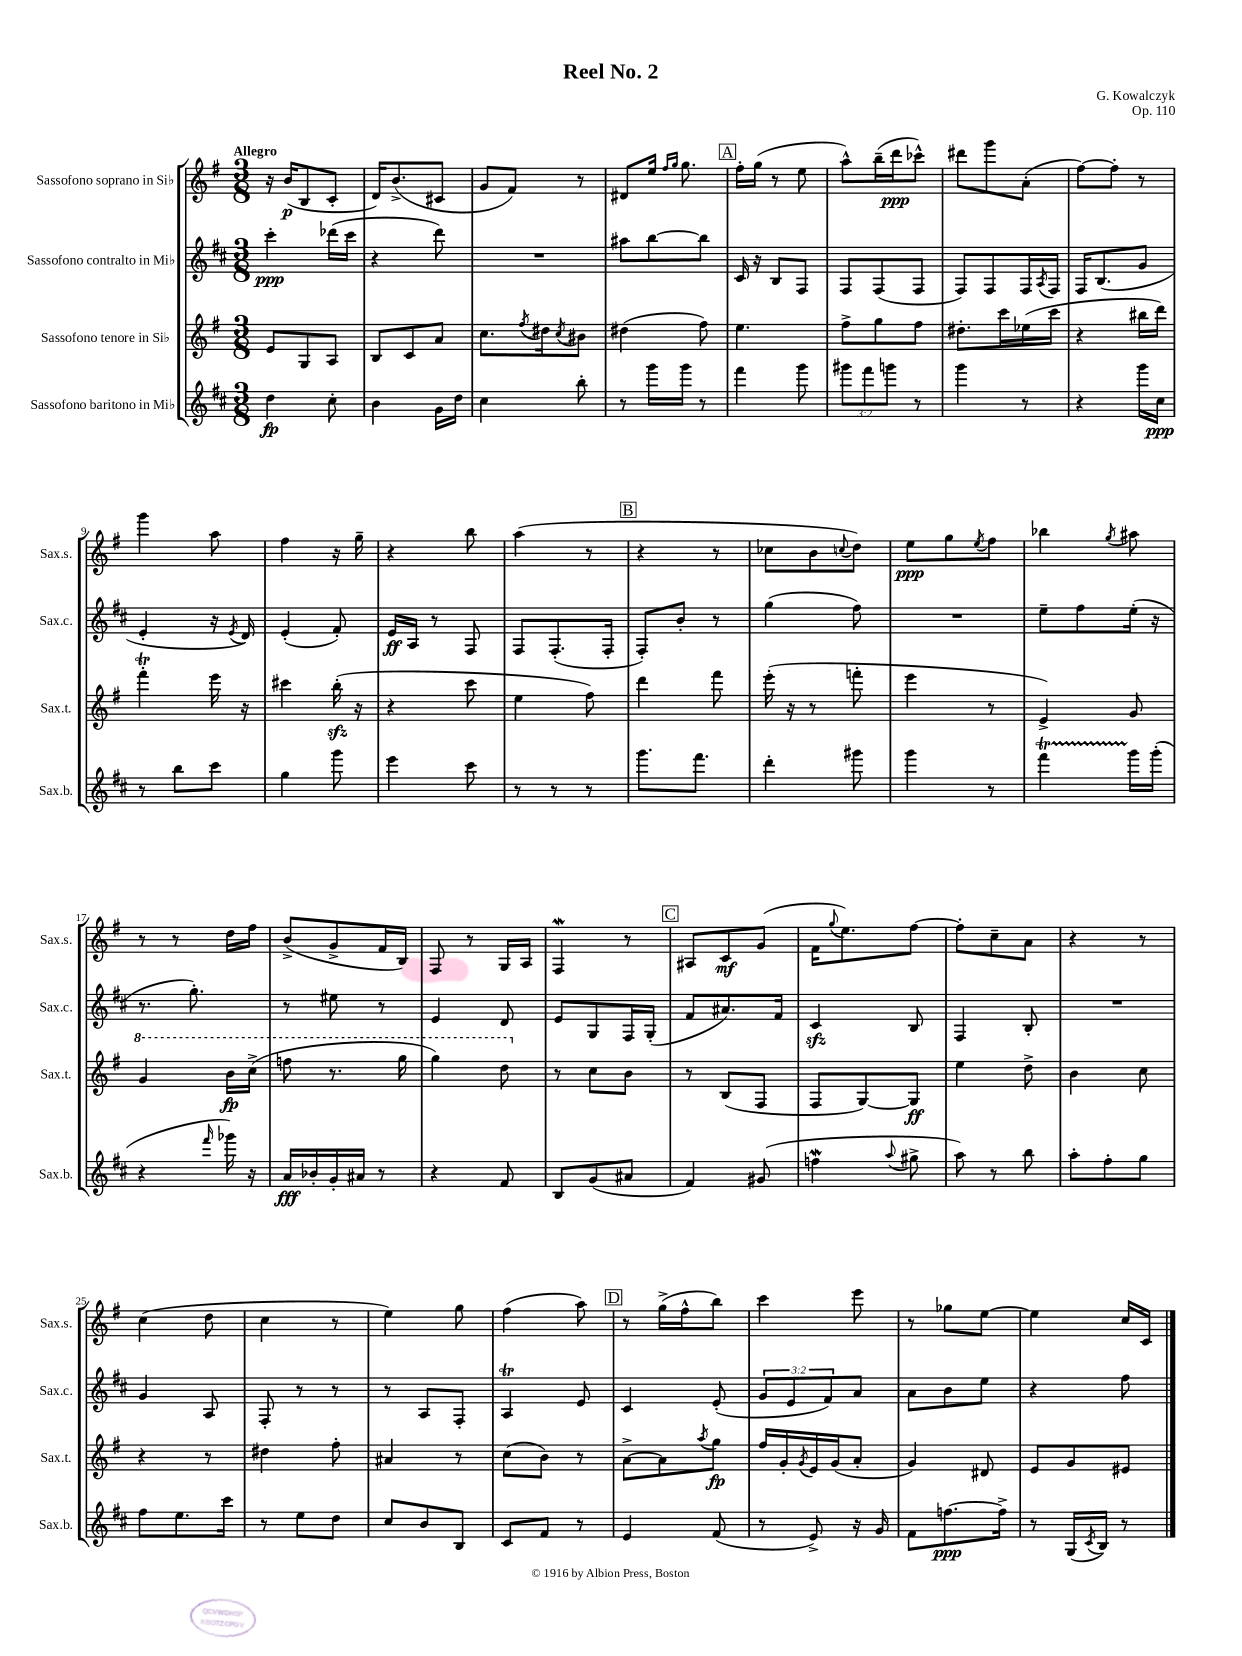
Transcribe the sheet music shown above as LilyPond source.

\header { title = "Reel No. 2" composer = "G. Kowalczyk" opus = "Op. 110" }
<<
\new StaffGroup <<
\new Staff = "s0" \with { instrumentName = "Sassofono soprano in Sib" shortInstrumentName = "Sax.s." } {
    \clef treble \key g \major \numericTimeSignature \time 3/8 \tempo "Allegro"
    r16 b'16\p( b8 c'8-. |
    d'16) b'8.->( cis'8 |
    g'8 fis'8) r8 |
    dis'8 e''16 \grace { fis''16 g''16 } g''8. |
    \mark \markup { \box "A" } fis''16-. g''16( r8 e''8 |
    a''8-^) b''16--( d'''16\ppp ces'''8-^) |
    dis'''8 g'''8 a'8-.( |
    fis''8~) fis''8-. r8 |
    g'''4 a''8 |
    fis''4 r16 g''16-- |
    r4 b''8 |
    a''4( r8 |
    \mark \markup { \box "B" } r4 r8 |
    ces''8 b'8 \appoggiatura { c''8 } d''8) |
    e''8\ppp g''8 \acciaccatura { e''8 } fis''8 |
    bes''4 \acciaccatura { g''8 } ais''8 |
    r8 r8 d''16 fis''16 |
    b'8->( g'8-> fis'16 b16) |
    fis8 r8 g16 a16 |
    fis4\mordent r8 |
    \mark \markup { \box "C" } ais8 c'8\mf g'8( |
    fis'16 \appoggiatura { g''8 } e''8.) fis''8~ |
    fis''8-. c''8-- a'8 |
    r4 r8 |
    c''4( d''8 |
    c''4 r8 |
    e''4) g''8 |
    fis''4( a''8) |
    \mark \markup { \box "D" } r8 g''16->( fis''16-^ b''8) |
    c'''4 e'''8 |
    r8 ges''8 e''8~ |
    e''4 c''16 c'16 \bar "|." |
}
\new Staff = "s1" \with { instrumentName = "Sassofono contralto in Mib" shortInstrumentName = "Sax.c." } {
    \clef treble \key d \major \numericTimeSignature \time 3/8 \override Staff.TupletNumber.text = #tuplet-number::calc-fraction-text
    cis'''4-.\ppp des'''16( cis'''16 |
    r4 d'''8) |
    R4. |
    ais''8 b''8~ b''8 |
    \mark \markup { \box "A" } cis'16 r16 b8 fis8 |
    fis8 fis8( fis8 |
    fis8) fis8 fis16 \acciaccatura { a8 } fis16 |
    fis16 b8.( g'8 |
    e'4-. r16 \acciaccatura { e'8 } d'16) |
    e'4-.( fis'8-.) |
    e'16\ff a16 r8 fis8 |
    fis8 fis8.-.( fis16-. |
    \mark \markup { \box "B" } fis8-.) b'8-. r8 |
    g''4( fis''8) |
    R4. |
    e''8-- fis''8 e''16-.( r16 |
    r8. g''8.-.) |
    r8 eis''8 r8 |
    e'4 d'8 |
    e'8 g8 fis16 g16-.( |
    \mark \markup { \box "C" } fis'8 ais'8.) fis'16 |
    cis'4\sfz b8 |
    fis4 b8-. |
    R4. |
    g'4 a8 |
    fis8-. r8 r8 |
    r8 a8 fis8-. |
    a4\trill e'8 |
    \mark \markup { \box "D" } cis'4 e'8-.( |
    \tuplet 3/2 { g'8 e'8 fis'8) } a'8 |
    a'8 b'8 e''8 |
    r4 fis''8 \bar "|." |
}
\new Staff = "s2" \with { instrumentName = "Sassofono tenore in Sib" shortInstrumentName = "Sax.t." } {
    \clef treble \key g \major \numericTimeSignature \time 3/8
    e'8 g8 a8 |
    b8 c'8 a'8 |
    c''8. \acciaccatura { fis''8 } dis''16 \acciaccatura { c''8 } bis'8 |
    dis''4( fis''8) |
    \mark \markup { \box "A" } e''4. |
    fis''8-> g''8 fis''8 |
    dis''8.-. c'''16 ees''16( c'''16 |
    r4 bis''16 d'''16) |
    fis'''4-.\trill e'''16 r16 |
    cis'''4 b''16-.\sfz( r16 |
    r4 c'''8 |
    e''4 fis''8) |
    \mark \markup { \box "B" } d'''4 fis'''8 |
    e'''16-.( r16 r8 f'''8-. |
    e'''4 r8 |
    e'4->) g'8 |
    \ottava #1 g''4 b''16\fp c'''16->( |
    f'''8 r8. g'''16 |
    g'''4) d'''8 \ottava #0 |
    r8 c''8 b'8 |
    \mark \markup { \box "C" } r8 b8( fis8 |
    fis8 g8~) g8\ff |
    e''4 d''8-> |
    b'4 c''8 |
    r4 r8 |
    dis''4 fis''8-. |
    ais'4 r8 |
    c''8( b'8) r8 |
    \mark \markup { \box "D" } a'8~-> a'8 \acciaccatura { a''8 } g''8\fp |
    fis''16 g'16-. \acciaccatura { g'8 } e'16 g'16( a'8-. |
    g'4) dis'8 |
    e'8 g'8 eis'8 \bar "|." |
}
\new Staff = "s3" \with { instrumentName = "Sassofono baritono in Mib" shortInstrumentName = "Sax.b." } {
    \clef treble \key d \major \numericTimeSignature \time 3/8 \override Staff.TupletNumber.text = #tuplet-number::calc-fraction-text
    d''4\fp cis''8-. |
    b'4 g'16 d''16 |
    cis''4 b''8-. |
    r8 g'''16 g'''16 r8 |
    \mark \markup { \box "A" } fis'''4 g'''8 |
    \tuplet 3/2 { gis'''8 fis'''8 g'''8 } r8 |
    g'''4 r8 |
    r4 g'''16 cis''16\ppp |
    r8 b''8 cis'''8 |
    g''4 g'''8 |
    e'''4 cis'''8 |
    r8 r8 r8 |
    \mark \markup { \box "B" } g'''8. fis'''8. |
    d'''4-. gis'''8 |
    g'''4 r8 |
    fis'''4\startTrillSpan g'''16\stopTrillSpan g'''16-.( |
    r4 \grace { fis'''16 } ges'''16) r16 |
    a'16\fff bes'16-. g'16-. ais'16 r8 |
    r4 fis'8 |
    b8 g'8( ais'8 |
    \mark \markup { \box "C" } fis'4) gis'8( |
    f''4\mordent \appoggiatura { a''8 } gis''8-> |
    a''8) r8 b''8 |
    a''8-. fis''8-. g''8 |
    fis''8 e''8. cis'''16 |
    r8 e''8 d''8 |
    cis''8 b'8 b8 |
    cis'8 fis'8 r8 |
    \mark \markup { \box "D" } e'4 fis'8( |
    r8 e'8->) r16 g'16 |
    fis'8 f''8.~\ppp f''16-> |
    r8 g16( \acciaccatura { cis'8 } b16) r8 \bar "|." |
}
>>
>>
